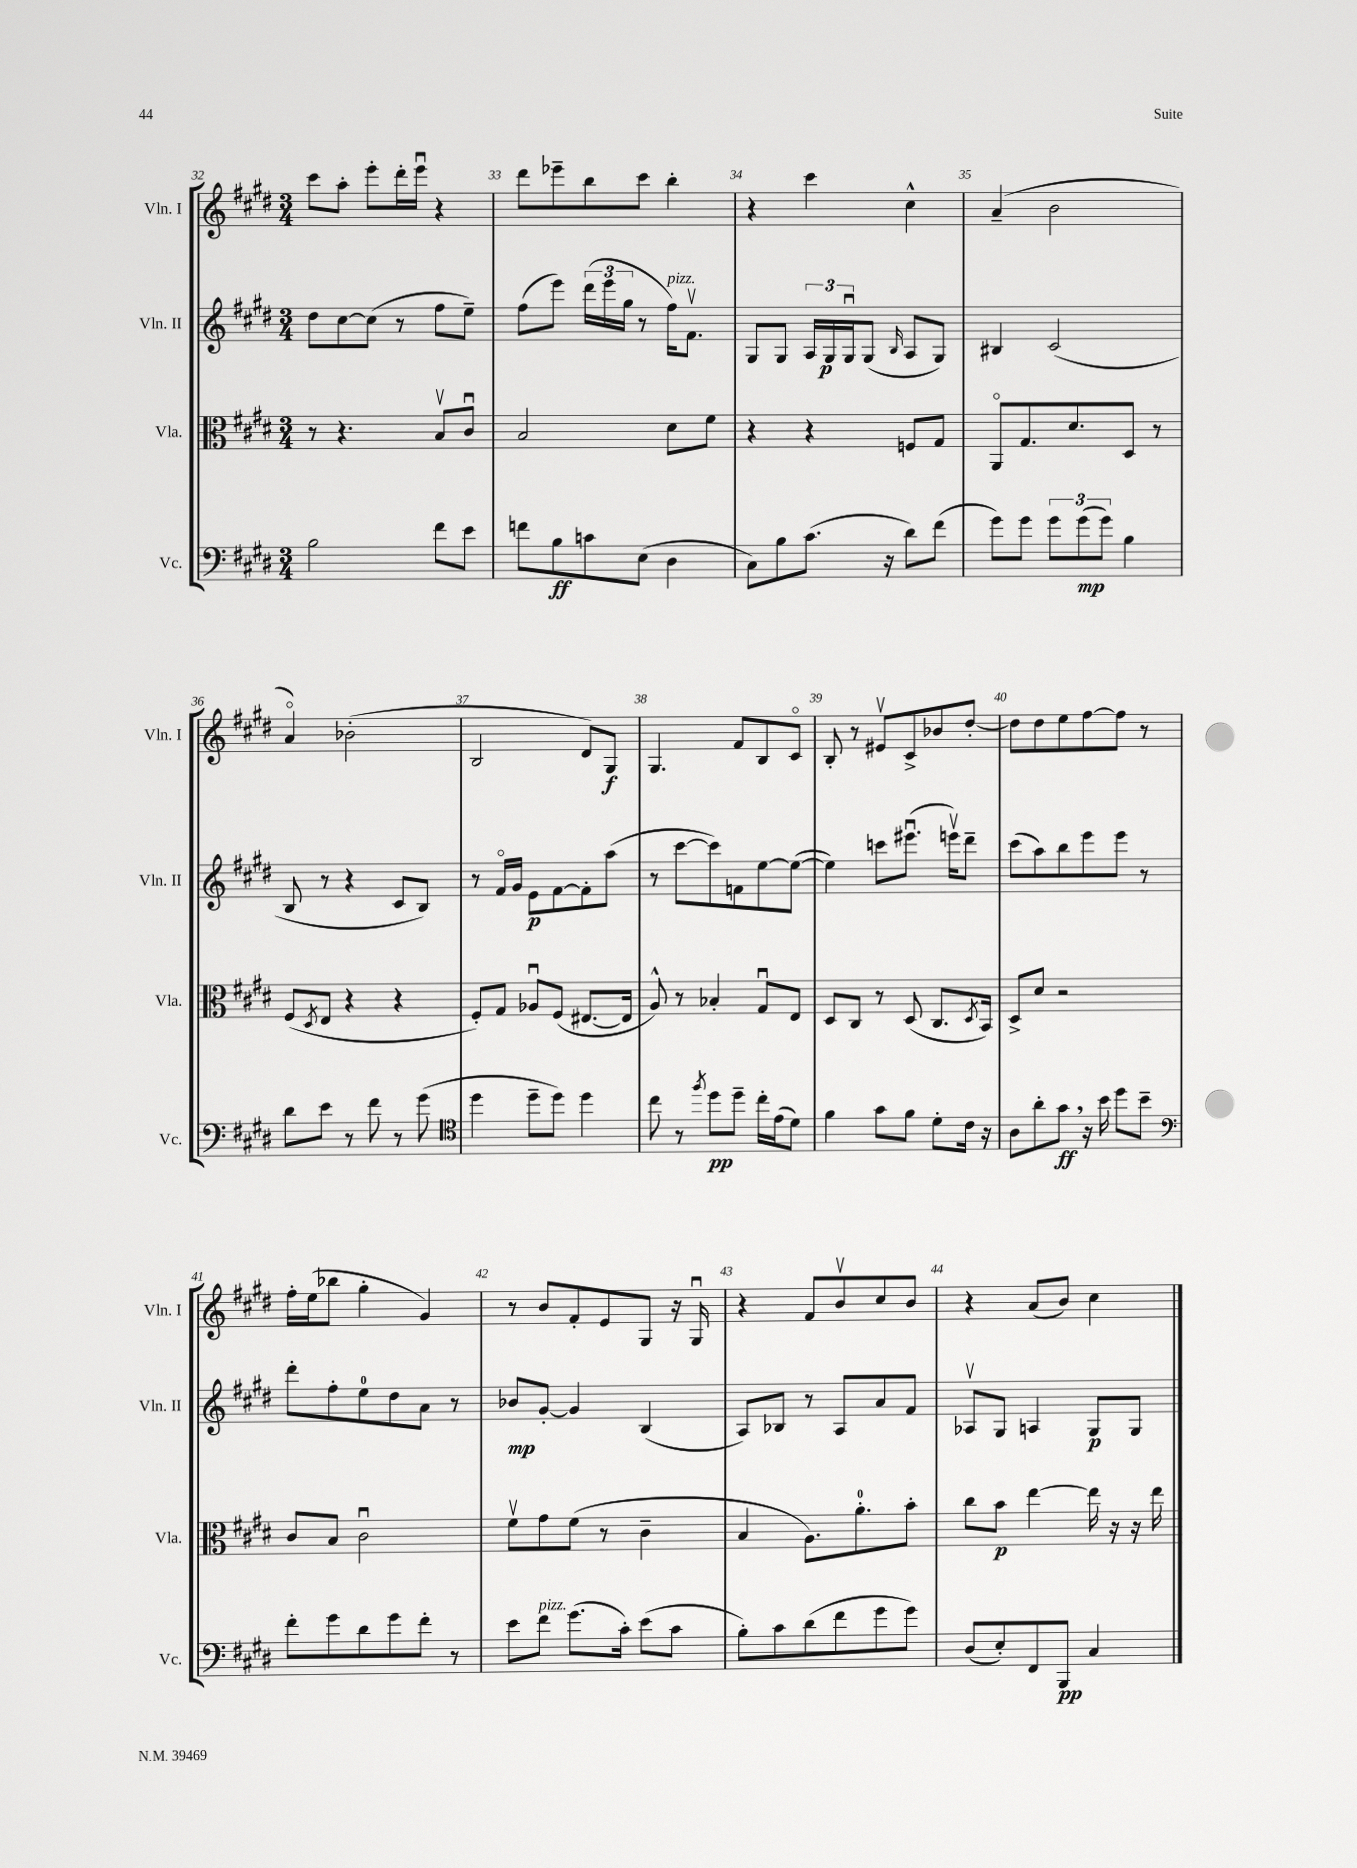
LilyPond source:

<<
\new StaffGroup <<
\new Staff = "s0" \with { instrumentName = "Vln. I" shortInstrumentName = "Vln. I" } {
    \clef treble \key e \major \numericTimeSignature \time 3/4
    cis'''8 a''8-. e'''8-. dis'''16-. e'''16\downbow r4 |
    dis'''8 ees'''8-- b''8 cis'''8 b''4-. |
    r4 cis'''4 cis''4-^ |
    a'4--( b'2 |
    a'4\flageolet) bes'2-.( |
    b2 dis'8) gis8\f |
    gis4. fis'8 b8 cis'8\flageolet |
    b8-. r8 eis'8\upbow cis'8-> bes'8 dis''8~-. |
    dis''8 dis''8 e''8 fis''8~ fis''8 r8 |
    fis''16-. e''16( bes''8 gis''4-. gis'4) |
    r8 b'8 fis'8-. e'8 gis8 r16 gis16\downbow |
    r4 fis'8 b'8\upbow cis''8 b'8 |
    r4 a'8( b'8) cis''4 \bar "|." |
}
\new Staff = "s1" \with { instrumentName = "Vln. II" shortInstrumentName = "Vln. II" } {
    \clef treble \key e \major \numericTimeSignature \time 3/4
    dis''8 cis''8~ cis''8( r8 fis''8 e''8--) |
    fis''8( e'''8) \tuplet 3/2 { dis'''16( e'''16 gis''16 } r8 fis''16^\markup { \italic "pizz." }) fis'8.\upbow |
    gis8 gis8 \tuplet 3/2 { a16 gis16\p gis16\downbow } gis8( \grace { b16 } a8 gis8) |
    bis4 cis'2( |
    b8 r8 r4 cis'8 b8) |
    r8 fis'16\flageolet gis'16 e'8\p fis'8~ fis'8-. a''8( |
    r8 cis'''8~ cis'''8) f'8 e''8~ e''8~( |
    e''4) c'''8 eis'''8.\downbow( e'''16\upbow) dis'''8-- |
    cis'''8( a''8) b''8 e'''8 e'''8 r8 |
    dis'''8-. fis''8-. e''8-0 dis''8 a'8 r8 |
    bes'8\mp gis'8~-. gis'4 b4( |
    a8) bes8 r8 a8 a'8 fis'8 |
    aes8\upbow gis8 a4 gis8\p gis8 \bar "|." |
}
\new Staff = "s2" \with { instrumentName = "Vla." shortInstrumentName = "Vla." } {
    \clef alto \key e \major \numericTimeSignature \time 3/4
    r8 r4. b8\upbow cis'8\downbow |
    b2 dis'8 fis'8 |
    r4 r4 f8 gis8 |
    a,8\flageolet gis8. dis'8. dis8 r8 |
    fis8( \acciaccatura { dis8 } e8 r4 r4 |
    fis8-.) gis8 aes8\downbow fis8( eis8.~ eis16 |
    a8-^) r8 bes4-. gis8\downbow e8 |
    dis8 cis8 r8 dis8( cis8. \acciaccatura { dis8 } b,16) |
    dis8-> dis'8 r2 |
    cis'8 b8 cis'2\downbow |
    fis'8\upbow gis'8 fis'8( r8 cis'4-- |
    b4 a8.) a'8.-0-. b'8-. |
    cis''8 b'8\p e''4~ e''16 r16 r16 e''16 \bar "|." |
}
\new Staff = "s3" \with { instrumentName = "Vc." shortInstrumentName = "Vc." } {
    \clef bass \key e \major \numericTimeSignature \time 3/4
    b2 fis'8 e'8 |
    f'8 b8\ff c'8 e8( dis4 |
    cis8) b8 cis'8.( r16 dis'8) fis'8( |
    gis'8) gis'8 \tuplet 3/2 { gis'8 gis'8\mp( gis'8) } b4 |
    dis'8 e'8 r8 fis'8 r8 gis'8( |
    \clef tenor dis''4 dis''8-- dis''8) dis''4 |
    cis''8 r8 \acciaccatura { fis''8 } dis''8\pp dis''8-- cis''16-. e'16( dis'8) |
    fis'4 gis'8 fis'8 dis'8-. cis'16 r16 |
    a8 a'8-. gis'8\ff \breathe r16 b'16 dis''8 b'8-- |
    \clef bass fis'8-. gis'8 dis'8 gis'8 fis'8-. r8 |
    e'8 fis'8^\markup { \italic "pizz." } gis'8.( cis'16-.) e'8( cis'8 |
    b8-.) cis'8 dis'8( fis'8 gis'8 gis'8) |
    dis8( e8-.) fis,8 b,,8\pp cis4 \bar "|." |
}
>>
>>
\layout { \context { \Score currentBarNumber = #32 \override BarNumber.break-visibility = ##(#f #t #t) barNumberVisibility = #all-bar-numbers-visible } }
